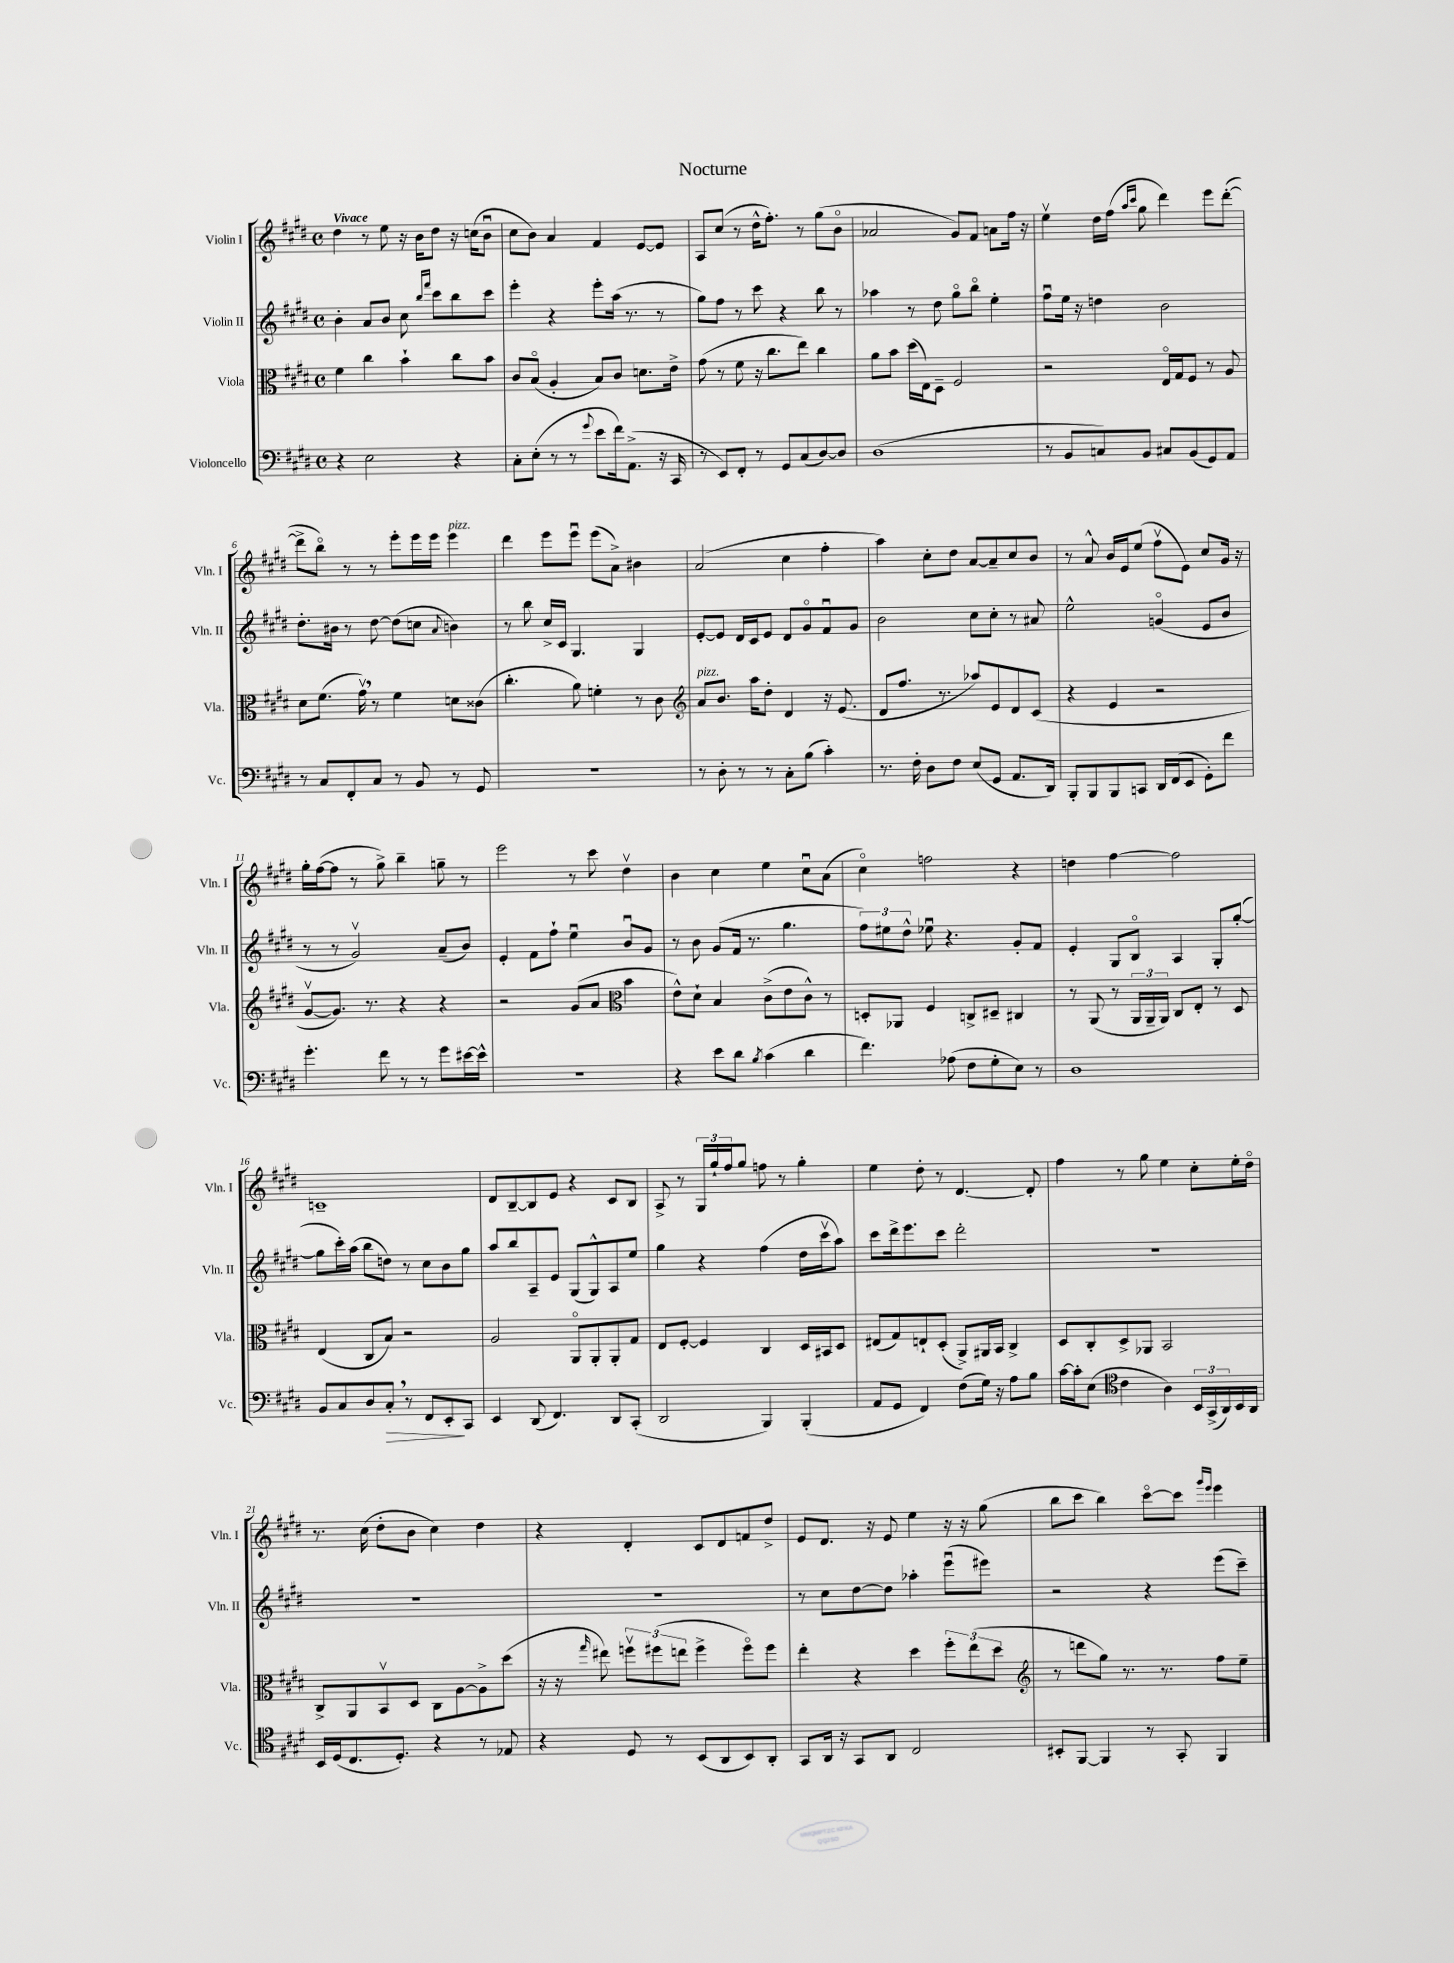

**kern	**dynam	**kern	**kern	**kern
*part4	*part4	*part3	*part2	*part1
*staff4	*staff4	*staff3	*staff2	*staff1
*I"Violoncello	*	*I"Viola	*I"Violin II	*I"Violin I
*I'Vc.	*	*I'Vla.	*I'Vln. II	*I'Vln. I
*clefF4	*	*clefC3	*clefG2	*clefG2
*k[f#c#g#d#]	*	*k[f#c#g#d#]	*k[f#c#g#d#]	*k[f#c#g#d#]
*M4/4	*	*M4/4	*M4/4	*M4/4
*met(c)	*	*met(c)	*met(c)	*met(c)
=1	=1	=1	=1	=1
!	!	!	!	!LO:TX:a:B:t=Vivace
4r	.	4f#\	4b'\	4dd#\
2E\	.	4cc#\	8a/L	8r
.	.	.	8b/J	8ee\
.	.	4b`\	8cc#\	16r
.	.	.	.	16b\KL
.	.	.	16qqbb/LL	.
.	.	.	16qqfff#/JJ	.
.	.	.	8ccc#\L	8dd#\J
4r	.	8cc#\L	8bb\	16r
.	.	.	.	(16ccn\KL
.	.	8b\J	8ccc#\J	8bu\J
=2	=2	=2	=2	=2
8C#'\L	.	8c#/L	4eee'\	8cc#\L
(8E'\J	.	(8B/J	.	8b\J)
8r	.	4A'/	4r	4a/
8r	.	.	.	.
8qqg#/	.	.	.	.
8e\L	.	8B/L)	8eee'\L	4f#/
16f#\k)	.	8c#/J	(16aa\Jk	.
(8.AA^\J	.	.	8.r	.
.	.	8.dn\L	.	[8e/L
16r	.	.	8r	8e/J]
16CC#/	.	16e^\Jk	.	.
=3	=3	=3	=3	=3
8r	.	(8g#\	8gg#\L)	8A/L
8EE/L)	.	8r	8ff#\J	(8cc#/J
8FF#'/J	.	8f#\	8r	8r
8r	.	16r	8ccc#\	16dd#^^\KL
.	.	8.cc#\L	.	8.ff#'\J)
8GG#/L	.	.	4r	.
(8C#/	.	8ee\J)	.	8r
[8D#/)	.	4cc#\	8bb\	(8gg#\L
8D#/J]	.	.	8r	8b\J
=4	=4	=4	=4	=4
(1D#	.	8a\L	4aa-X\	2a-X/
.	.	8b\J	.	.
.	.	(16dd#\LL	8r	.
.	.	16E\J)	.	.
.	.	8D#~\J	8dd#\	.
.	.	2F#/	8gg#\L	8g#/L)
.	.	.	8bb\J	8f#/J
.	.	.	4ee'\	8an\L
.	.	.	.	16ff#\Jk
.	.	.	.	16r
=5	=5	=5	=5	=5
8r	.	2r	8ff#u\L	4eev\
8BB/L	.	.	16ee\Jk	.
.	.	.	16r	.
8Cn/)	.	.	4ddn\	16dd#\LL
.	.	.	.	(16ff#\JJ
.	.	.	.	16qqaa/LL
.	.	.	.	16qqccc#/JJ
8BB/J	.	.	.	8gg#\
8C#X/L	.	16E/LL	2b\	4ddd#\)
.	.	16G#/J	.	.
(8BB/	.	8F#/J	.	.
8GG#/)	.	8r	.	8eee\L
8AA/J	.	8A/	.	([8ddd#'\J
!!LO:LB:g=z
=6	=6	=6	=6	=6
8r	.	8d#\L	8.dd#'\L	8ddd#^\L]
8C#/L	.	(8.f#\J	.	8bb\J)
.	.	.	16b#X\Jk	.
8FF#'/	.	.	8r	8r
.	.	16g#v,\)	.	.
8C#/J	.	8r	[8dd#\	8r
8r	.	4f#\	(8dd#\L]	8eee'\L
8BB/	.	.	8ccn\J	16eee\L
.	.	.	.	16eee\JJ
.	.	.	8qqa/	.
!	!	!	!	!LO:TX:a:i:t=pizz.
8r	.	8dn\L	4bn\)	4eee\
8GG#/	.	(8c##X\J	.	.
=7	=7	=7	=7	=7
1r	.	4.cc#'\	8r	4ddd#\
.	.	.	8bb\	.
.	.	.	16cc#^/LL	8eee\L
.	.	.	16c#/JJ	.
.	.	8a\)	4.G#/	8eeeu\J
.	.	4fn'\	.	(8eee\L
.	.	.	.	8a^\J)
.	.	8r	4G#/	4b#X\
.	.	8c#\	.	.
=8	=8	=8	=8	=8
*	*	*clefG2	*	*
!	!	!LO:TX:a:i:t=pizz.	!	!
8r	.	8a/L	[8e'/L	(2a/
8D#'\	.	8.b/J	8e/J]	.
8r	.	.	16d#/LL	.
.	.	16aa\KL	16c#/J	.
8r	.	8dd#'\J	8e/J	.
8C#'\L	.	4d#/	8d#/L	4cc#\
(8B\J	.	.	8g#/	.
4c#'\)	.	16r	8f#u/	4ff#'\
.	.	(8.e/	.	.
.	.	.	8g#/J	.
=9	=9	=9	=9	=9
8.r	.	8d#/L	2b\	4aa\)
.	.	8.ff#/J	.	.
16F#'\	.	.	.	.
8D#\L	.	.	.	8cc#'\L
.	.	8.r	.	.
8F#\J	.	.	.	8dd#\J
(8E/L	.	8aa-X/L)	8cc#\L	[8a/L
8GG#/J	.	8e/	8cc#'\J	8a~/]
8.AA/L	.	8d#/	8r	8cc#/
.	.	(8c#/J	8a#X/	8b/J
16DD#/Jk)	.	.	.	.
=10	=10	=10	=10	=10
8BBB'/L	.	4r	2ee^^\	8r
8BBB/	.	.	.	8a^^/
8BBB/	.	4e/	.	16b/LL
.	.	.	.	16e/J
8CCn/J	.	.	.	(8ee/J
16DD#/LL	.	2r	(4gn/	8ff#v\L
(16FF#/J	.	.	.	.
8EE/J	.	.	.	8e\J)
8GG#'\L)	.	.	8e/L	8cc#/L
8f#\J	.	.	8b/J	16g#/Jk
.	.	.	.	16r
!!LO:LB:g=z
=11	=11	=11	=11	=11
4.g#'\	.	[8g#v/L	8r	16gg#'\LL
.	.	.	.	([16ff#\J
.	.	8.g#/J])	8r	8ff#\J]
.	.	.	2g#v/)	8r
.	.	8.r	.	.
8f#\	.	.	.	8gg#^\)
8r	.	4r	.	4bb~\
8r	.	.	.	.
8g#\L	.	4r	(8a~/L	8ggn~\
[16e#X\L	.	.	8b/J)	8r
16e#^^\JJ]	.	.	.	.
=12	=12	=12	=12	=12
1r	.	2r	4e'/	2eee\
.	.	.	8f#\L	.
.	.	.	8ff#`\J	.
.	.	(8g#/L	4eeu\	8r
.	.	8a/J	.	8ccc#\
*	*	*clefC3	*	*
.	.	4b\	8bu/L	4dd#v\
.	.	.	8g#/J	.
=13	=13	=13	=13	=13
4r	.	8e^^\L)	8r	4b\
.	.	8d#`\J	8b\	.
8e\L	.	4B/	(8g#/L	4cc#\
8d#\J	.	.	16f#/Jk	.
.	.	.	8.r	.
8qB/	.	.	.	.
(4c#\	.	(8c#^\L	.	4ee\
.	.	8e\	4.gg#\	.
4d#\	.	8c#^^\J)	.	8cc#u\L
.	.	8r	.	(8a\J
=14	=14	=14	=14	=14
4.f#\)	.	8Dn'/L	12ff#\L)	4cc#\)
.	.	.	12ee#X\	.
.	.	8AA-X/J	.	.
.	.	.	12dd#^^\J	.
.	.	4F#/	8ee-Xu\	2ffn\
(8A-X\	.	.	4.r	.
8F#\L	.	8Cn^/L	.	.
8G#'\	.	8D#X~/J	.	.
8E\J)	.	4C#X/	8g#'/L	4r
8r	.	.	8f#/J	.
=15	=15	=15	=15	=15
1D#	.	8r	4e'/	4ddn\
.	.	(8AA/	.	.
.	.	8r	8G#/L	[4ff#\
.	.	24AA/LL	8B/J	.
.	.	24AA~/	.	.
.	.	24AA/JJ)	.	.
.	.	8C#/L	4A/	2ff#\]
.	.	8E'/J	.	.
.	.	8r	8G#'/L	.
.	.	8D#/	([8gg#'/J	.
!!LO:LB:g=z
=16	=16	=16	=16	=16
8BB/L	.	(4E/	8gg#\L]	1cn~
8C#/	.	.	16ccc#'\L)	.
.	.	.	(16aa\JJ	.
8D#/	.	8C#/L	8bb\L	.
!	!LO:HP:b	!	!	!
8C#',/J	>	8B/J)	8ddn\J)	.
8r	.	2r	8r	.
8FF#/L	.	.	8cc#\L	.
8EE'/	.	.	8b\	.
8CC#/J	]	.	8gg#\J	.
=17	=17	=17	=17	=17
4EE/	.	2A/	8aa/L	8d#/L
.	.	.	8bb/	[8B~/
(8DD#/	.	.	8A~/	8B/]
4.FF#/)	.	.	8e/J	8e/J
.	.	8AA/L	(8G#/L	4r
.	.	8AA'/	8G#^^/)	.
8DD#/L	.	8AA'/	8A/	8c#/L
(8CC#'/J	.	8G#/J	8ee/J	8B/J
=18	=18	=18	=18	=18
2DD#/	.	8E/L	4gg#\	8A^/
.	.	[8F#'/J	.	8r
.	.	4F#/]	4r	24G#/LL
.	.	.	.	24gg#`/
.	.	.	.	24ff#/J
.	.	.	.	8gg#/J
4BBB/)	.	4C#/	(4ff#\	8ffn\
.	.	.	.	8r
(4BBB'/	.	16D#/LL	16dd#\LL	4gg#'\
.	.	16BB#X/J	16ccc#v\J	.
.	.	8D#/J	8aa\J)	.
=19	=19	=19	=19	=19
8AA/L	.	(8E#X/L	8ccc#\L	4ee\
8GG#/J	.	8G#/)	16ddd#^\k	.
.	.	.	8.eee\	.
4FF#/)	.	8En`/	.	8dd#'\
.	.	(8D#'/J	8ccc#\J	8r
(8F#\L	.	8AA^/L)	2ddd#'\	[4.d#/
16G#\Jk)	.	16AA#X/L	.	.
16r	.	16BB/JJ	.	.
8A\L	.	4C#^/	.	.
8B\J	.	.	.	8d#'/]
=20	=20	=20	=20	=20
[16c#\LL	.	8D#/L	1r	4ff#\
16c#'\J]	.	.	.	.
(8E\J	.	8C#'/	.	.
*clefC4	*	*	*	*
4c#\	.	8D#^/	.	8r
.	.	8AA-X/J	.	8gg#\
4A\)	.	2BB/	.	4ee\
24BB/LL	.	.	.	8cc#'\L
(24GG#^/	.	.	.	.
24AA/)	.	.	.	.
16BB/	.	.	.	16ee'\L
16AA/JJ	.	.	.	16dd#\JJ
!!LO:LB:g=z
=21	=21	=21	=21	=21
16BB/LL	.	8C#^/L	1r	8.r
(16D#/J	.	.	.	.
8.C#/	.	8AA/	.	.
.	.	.	.	(16cc#\
.	.	8BBv/	.	8dd#'\L
8.D#'/J)	.	.	.	.
.	.	8D#/J	.	8b\J
4r	.	8C#\L	.	4cc#\)
.	.	[8A\	.	.
8r	.	8A^\]	.	4dd#\
8E-X/	.	(8dd#\J	.	.
=22	=22	=22	=22	=22
4r	.	16r	1r	4r
.	.	16r	.	.
.	.	16qqgg#/	.	.
.	.	8ee#X\)	.	.
8D#/	.	12ffnv\L	.	4d#'/
.	.	(12ff#X\	.	.
8r	.	.	.	.
.	.	12een\J	.	.
(8BB/L	.	4ff#^\	.	8c#/L
8AA/	.	.	.	8d#/
8BB/)	.	8ff#\L)	.	8fn/
8AA'/J	.	8ff#\J	.	8dd#^/J
=23	=23	=23	=23	=23
8GG#/L	.	4ee'\	8r	8e/L
16AA/Jk	.	.	8cc#\L	8.d#/J
16r	.	.	.	.
8GG#/L	.	4r	[8dd#\	.
.	.	.	.	16r
8AA/J	.	.	8dd#\J]	8e/
2C#/	.	4dd#\	4aa-X'\	4ee\
.	.	12ff#'\L	(8eeeu\L	16r
.	.	.	.	16r
.	.	(12ee\	.	.
.	.	.	8eee#X\J)	(8gg#\
.	.	12dd#\J	.	.
=24	=24	=24	=24	=24
*	*	*clefG2	*	*
8BB#X'/L	.	8r	2r	8bb\L
[8FF#/J	.	8dddn\L	.	8ccc#\J
4FF#/]	.	8gg#\J)	.	4bb\)
.	.	8.r	.	.
8r	.	.	4r	[8ccc#\L
.	.	8.r	.	.
8GG#'/	.	.	.	8ccc#\J]
.	.	.	.	16qqggg#/LL
.	.	.	.	16qqeee/JJ
4FF#/	.	8ff#\L	(8eee\L	4eee\
.	.	8ee~\J	8ccc#~\J)	.
==	==	==	==	==
*-	*-	*-	*-	*-
